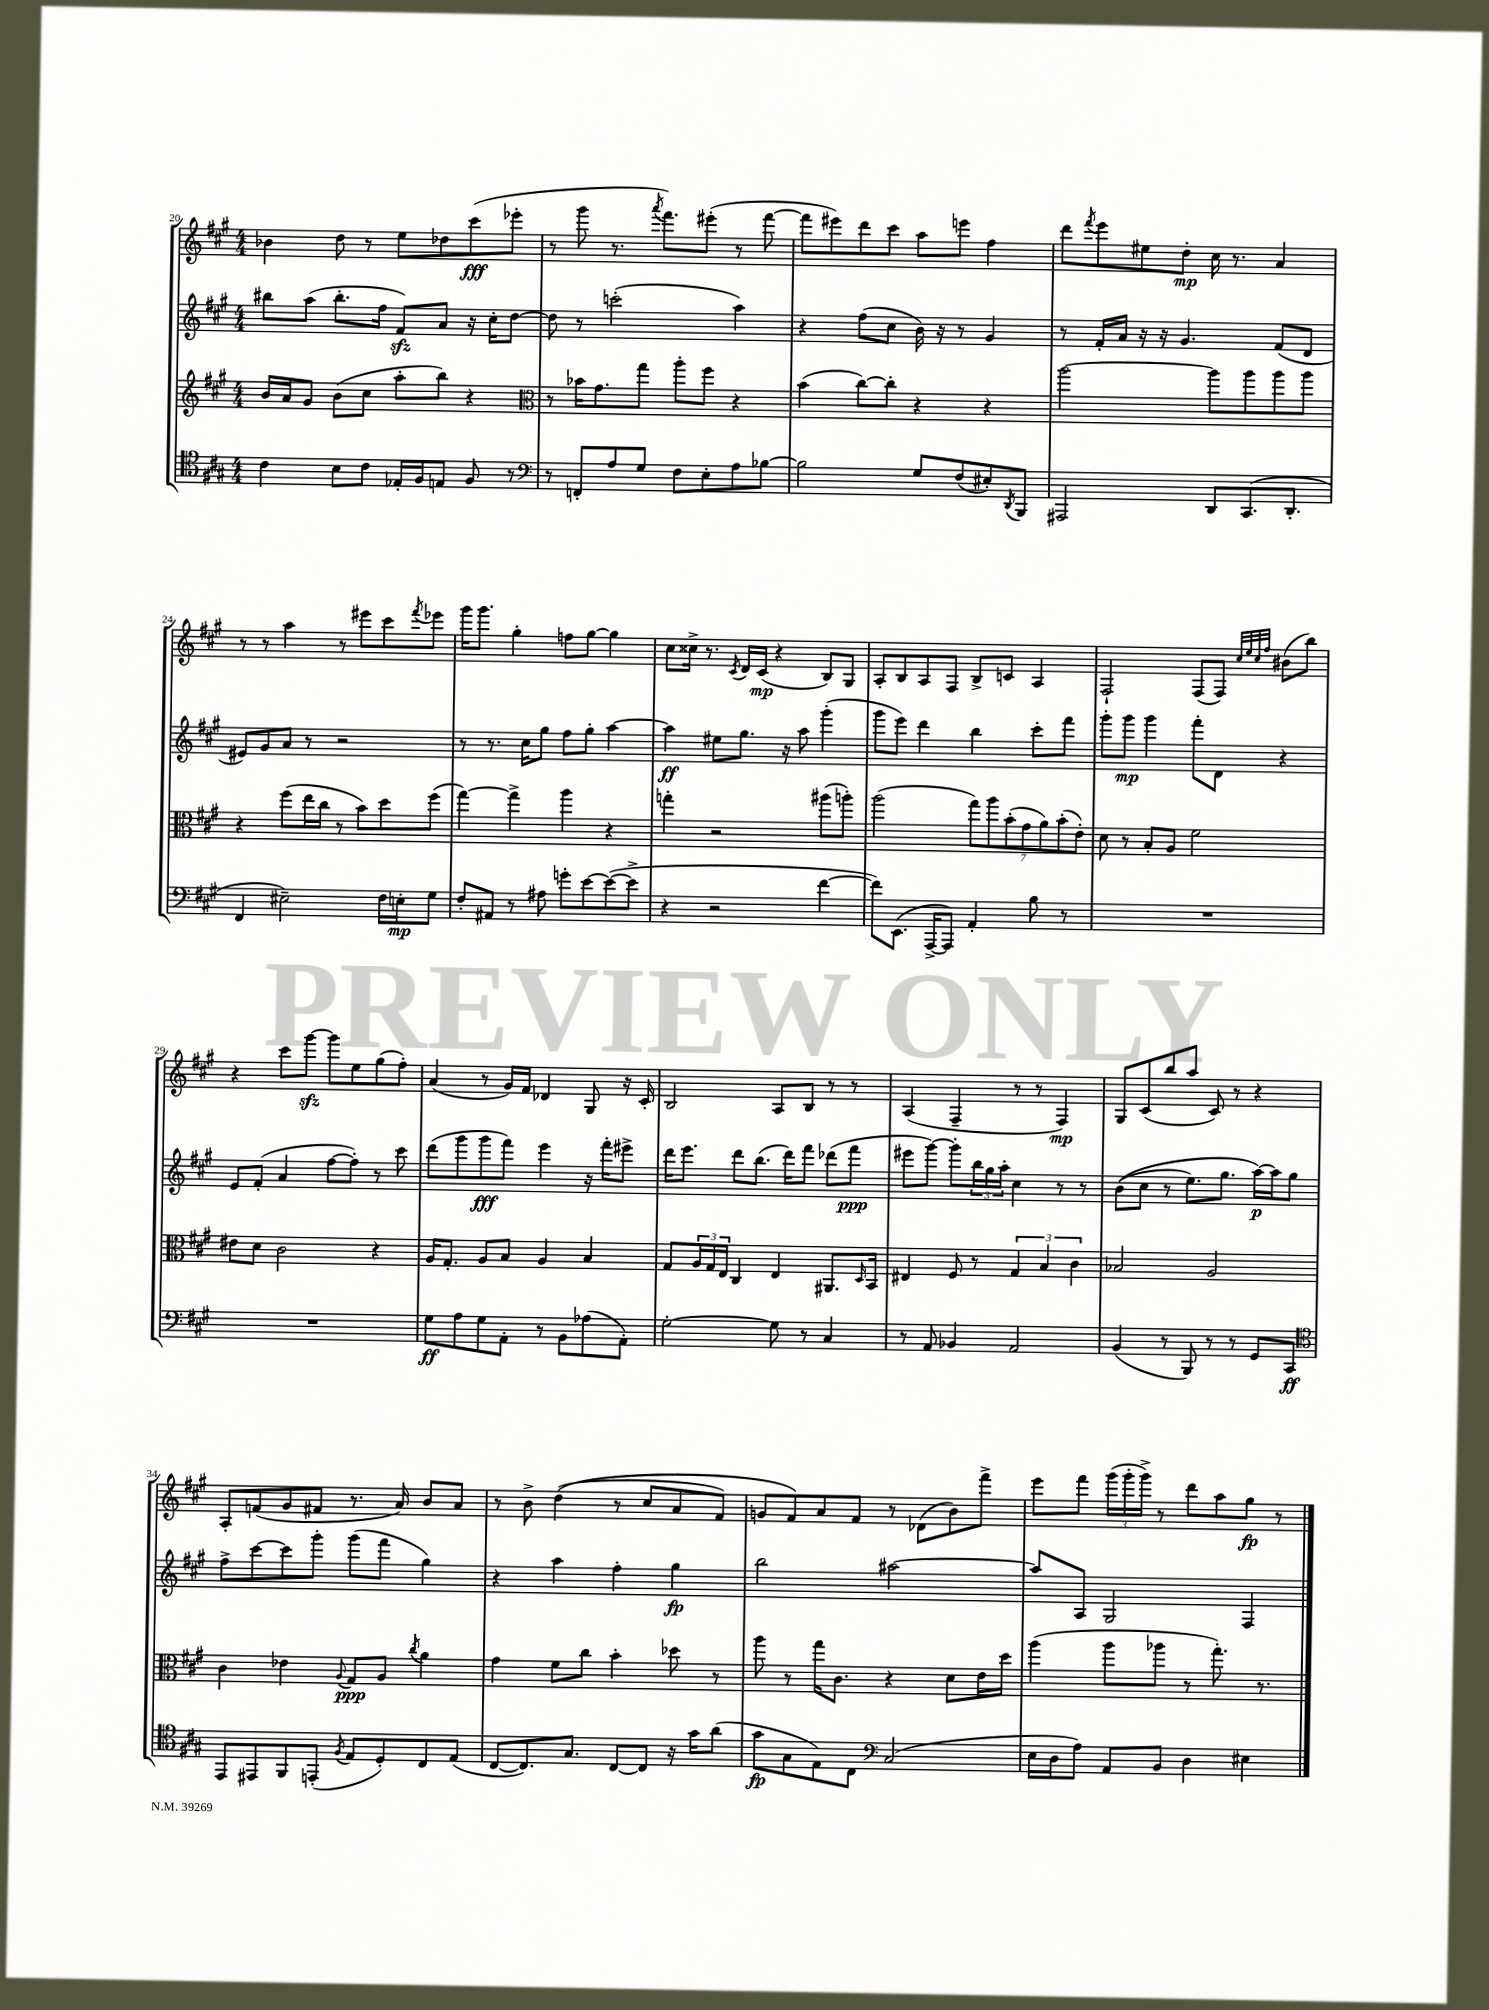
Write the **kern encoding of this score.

**kern	**kern	**kern	**kern
*staff4	*staff3	*staff2	*staff1
*clefC4	*clefG2	*clefG2	*clefG2
*k[f#c#g#]	*k[f#c#g#]	*k[f#c#g#]	*k[f#c#g#]
*M4/4	*M4/4	*M4/4	*M4/4
4c#\	16b/LL	8bb#\L	4b-\
.	16a/J	.	.
.	8g#/J	(8aa\J	.
8B\L	(8b\L	8.bb#'\L	8dd\
8c#\J	8cc#\J	.	8r
.	.	16ff#\Jk	.
16E-'/LL	8aa'\L	8f#/L)	8ee\L
16F#/J	.	.	.
8E/J	8bb\J)	8a/J	8dd-\
8F#/	4r	16r	(8ccc#\
.	.	16cc#'\LK	.
8r	.	[8dd\J	8eee-'\J
=	=	=	=
*clefF4	*clefC3	*	*
8r	8r	8dd\]	8r
8FF'/L	16b-\LK	8r	8ggg#\
.	8.g#\	.	.
8A/	.	(2ccc'\	8.r
8G#/J	8gg#\J	.	.
.	.	.	8qaaa/
.	.	.	8.fff#\L)
8F#\L	8aa'\L	.	.
8E'\	8ff#\J	.	(8eee#'\J
8A\	4r	4aa\)	8r
[8B-\J	.	.	[8fff#\
=	=	=	=
2B-\]	(4b\	4r	8fff#\]L
.	.	.	8eee#\)
.	[8cc#\L)	(8ff#\L	8ddd\
.	8cc#'\]J	8cc#\J	8ccc#\J
8G#/L	4r	16b\)	8aa\L
.	.	16r	.
(8F#/	.	8r	8eee\J
8E#'/)	4r	4g#/	4ff#\
8qDD/	.	.	.
8BBB/J	.	.	.
=	=	=	=
2AAA#/	[2aa\	8r	8ddd\L
.	.	.	8qfff#/
.	.	16f#'/LL	8eee\
.	.	16a/JJ	.
.	.	16r	8ee#\
.	.	16r	.
.	.	4.g#/	8dd'\J
8DD/L	8aa\]L	.	16cc#\
.	.	.	8.r
(8.CC#/	8aa\	.	.
.	8aa\	(8f#/L	4a/
8.DD'/J	.	.	.
.	8aa\J	8d/J	.
=	=	=	=
4FF#/	4r	8e#/L)	8r
.	.	8g#/	8r
2E#~\)	(8ff#\L	8a/J	4aa\
.	16ee\L	8r	.
.	16cc#\JJ	.	.
.	8r	2r	8r
.	8b\L)	.	8eee#\L
16F#\LL	8dd\	.	8ccc#\
16E'\J	.	.	.
.	.	.	8qfff#/
8G#\J	(8ff#\J	.	8eee-\J
=	=	=	=
8F#'/L	[4gg#\)	8r	16ggg#\LK
.	.	.	8.ggg#\J
8AA#/J	.	8.r	.
8r	4gg#^\]	.	4gg#'\
.	.	16cc#\LK	.
8A#\	.	8gg#\J	.
8g'\L	4aa\	8ff#\L	8ff\L
[8e\	.	8gg#'\J	[8gg#\J
(8e\_	4r	[4aa\	4gg#\]
8e^\]J	.	.	.
=	=	=	=
4r	4gg'\	4aa\]	8cc#\L
.	.	.	16cc##^\Jk
.	.	.	8.r
2r	2r	8ee#\L	.
.	.	.	8qc#/
.	.	8.gg#\J	16d/LL
.	.	.	(16c#/JJ
.	.	.	4r
.	.	16r	.
.	.	8aa\	.
[4f#\	(8aa#\L	(4ggg#'\	8B/L)
.	8aa'\J)	.	8G#/J
=	=	=	=
8f#\]L)	(2aa\	8ggg#\L	8A'/L
(8.EE\J	.	8eee\J)	8B/
.	.	4ddd\	8A/
[16AAA^/LK	.	.	.
8AAA/]J)	.	.	8F#/J
4AA'/	14gg#\L)	4bb\	8B^/L
.	14aa\	.	.
.	.	.	8c/J
.	(14b'\	.	.
.	14g#\	.	.
8B\	.	8ccc#'\L	4A/
.	14a\)	.	.
.	(14b'\	.	.
8r	.	8fff#\J	.
.	14e'\J)	.	.
=	=	=	=
1r	8d\	8ggg#'\L	2F#`/
.	8r	8ggg#\J	.
.	8B'/L	4ggg#\	.
.	8A/J	.	.
.	2f#\	8fff#'\L	(8F#/L
.	.	8d\J	8F#/J)
.	.	.	32qqcc#/LLL
.	.	.	32qqee/
.	.	.	32qqcc#/
.	.	.	32qqff#/JJJ
.	.	4r	(8b#\L
.	.	.	8bb\J)
=	=	=	=
1r	8e#\L	8e/L	4r
.	8d\J	(8f#'/J	.
.	2c#\	4a/	8ccc#\L
.	.	.	[8ggg#\J
.	.	[8ff#\L	8ggg#\]L
.	.	8ff#'\]J)	8ee\
.	4r	8r	(8gg#\
.	.	8ccc#\	8ff#'\J)
=	=	=	=
8G#\L	16A/LK	(8ddd\L	(4a/
.	8.G#'/J	.	.
8A\	.	8ggg#\	.
8G#\	8A/L	8ggg#\	8r
8AA'\J	8B/J	8fff#\J)	16g#/LL)
.	.	.	16f#/JJ
8r	4A/	4eee\	4d-/
8BB\L	.	.	.
(8A-\	4B/	16r	8G#/
.	.	16fff#'\LK	.
8AA'\J)	.	8eee#^\J	16r
.	.	.	16c#'/
=	=	=	=
[2G#'\	8G#/L	16ddd\LK	2B/
.	.	8.eee\J	.
.	24A/L	.	.
.	24G#/	.	.
.	24E/JJ	.	.
.	4C#/	8ddd\L	.
.	.	(8.bb\J	.
8G#\]	4E/	.	8A/L
.	.	16ddd\LK)	.
8r	.	8fff#\J	8B/J
4C#/	8.AA#/L	(8ddd-\L	8r
.	.	8fff#\J	8r
.	16qqD/	.	.
.	16BB/Jk	.	.
=	=	=	=
8r	4E#/	8eee#\L	(4A/
8AA/	.	[8ggg#\J)	.
4BB-/	8F#/	8ggg#'\]L	4F#~/
.	8r	24bb\L	.
.	.	24gg#\	.
.	.	24aa'\JJ	.
2AA/	6G#/	4cc#\	8r
.	.	.	8r
.	6B/	.	.
.	.	8r	4F#/)
.	6c#\	.	.
.	.	8r	.
=	=	=	=
(4BB/	2B-/	&((8b\L	8G#/L
.	.	8cc#\J	(8c#/
8r	.	8r	8bb/
8BBB/)	.	8.ee\L)	8aa/J
8r	2A/	.	8c#/)
.	.	8.gg#\J	.
8r	.	.	8r
8GG#/L	.	[16aa\LL&)	4r
.	.	16aa\]J	.
8CC#/J	.	8gg#\J	.
=	=	=	=
*clefC4	*	*	*
8EE/L	4c#\	8ff#^\L	8A'/L
8EE#/	.	[8ccc#\	(8f/
8FF#/	4e-\	8ccc#\]	8g#/
(8EE'/J	.	8ggg#'\J	8f#/J
8qF#/	8qqA/	.	.
8E/L	8G#/L	(8ggg#\L	8.r
8D'/)	8A/J	8fff#\J	.
.	.	.	16a/)
.	8qcc#/	.	.
8C#/	4a\	4gg#\)	8b/L
(8E/J	.	.	8a/J
=	=	=	=
[8C#/L	4g#\	4r	8r
8.C#/])	.	.	8b^\
.	8f#\L	4aa\	&((4dd\
8.G#/J	.	.	.
.	8cc#\J	.	.
[8C#/L	4b'\	4ff#'\	8r
8C#/]J	.	.	8cc#/L
16r	8dd-\	4gg#\	8a/
16g#\LK	.	.	.
(8a\J	8r	.	8f#/J)
=	=	=	=
8g#\L	8aa\	2bb\	8g/L
8G#\	8r	.	8f#/&)
8E\)	16gg#\LK	.	8a/
.	8.c#\J	.	.
8C#\J	.	.	8f#/J
*clefF4	*	*	*
(2C#/	4r	[2aa#\	8r
.	.	.	(8d-\L
.	8d\L	.	8b\)
.	16e\L	.	8fff#^\J
.	16dd\JJ	.	.
=	=	=	=
16E\LL	(4aa\	8aa#/]L	8eee\L
16D\J	.	.	.
8A\J)	.	8A/J	8fff#\J
8AA/L	8aa\L	2G#/	(24ggg#\LL
.	.	.	24ggg#'\
.	.	.	24ggg#^\JJ)
8BB/J	8aa-\J	.	8r
4D\	8r	.	8ddd\L
.	8.gg#'\)	.	8aa\
4E#\	.	4F#/	8gg#\J
.	8.r	.	.
.	.	.	8r
==	==	==	==
*-	*-	*-	*-
